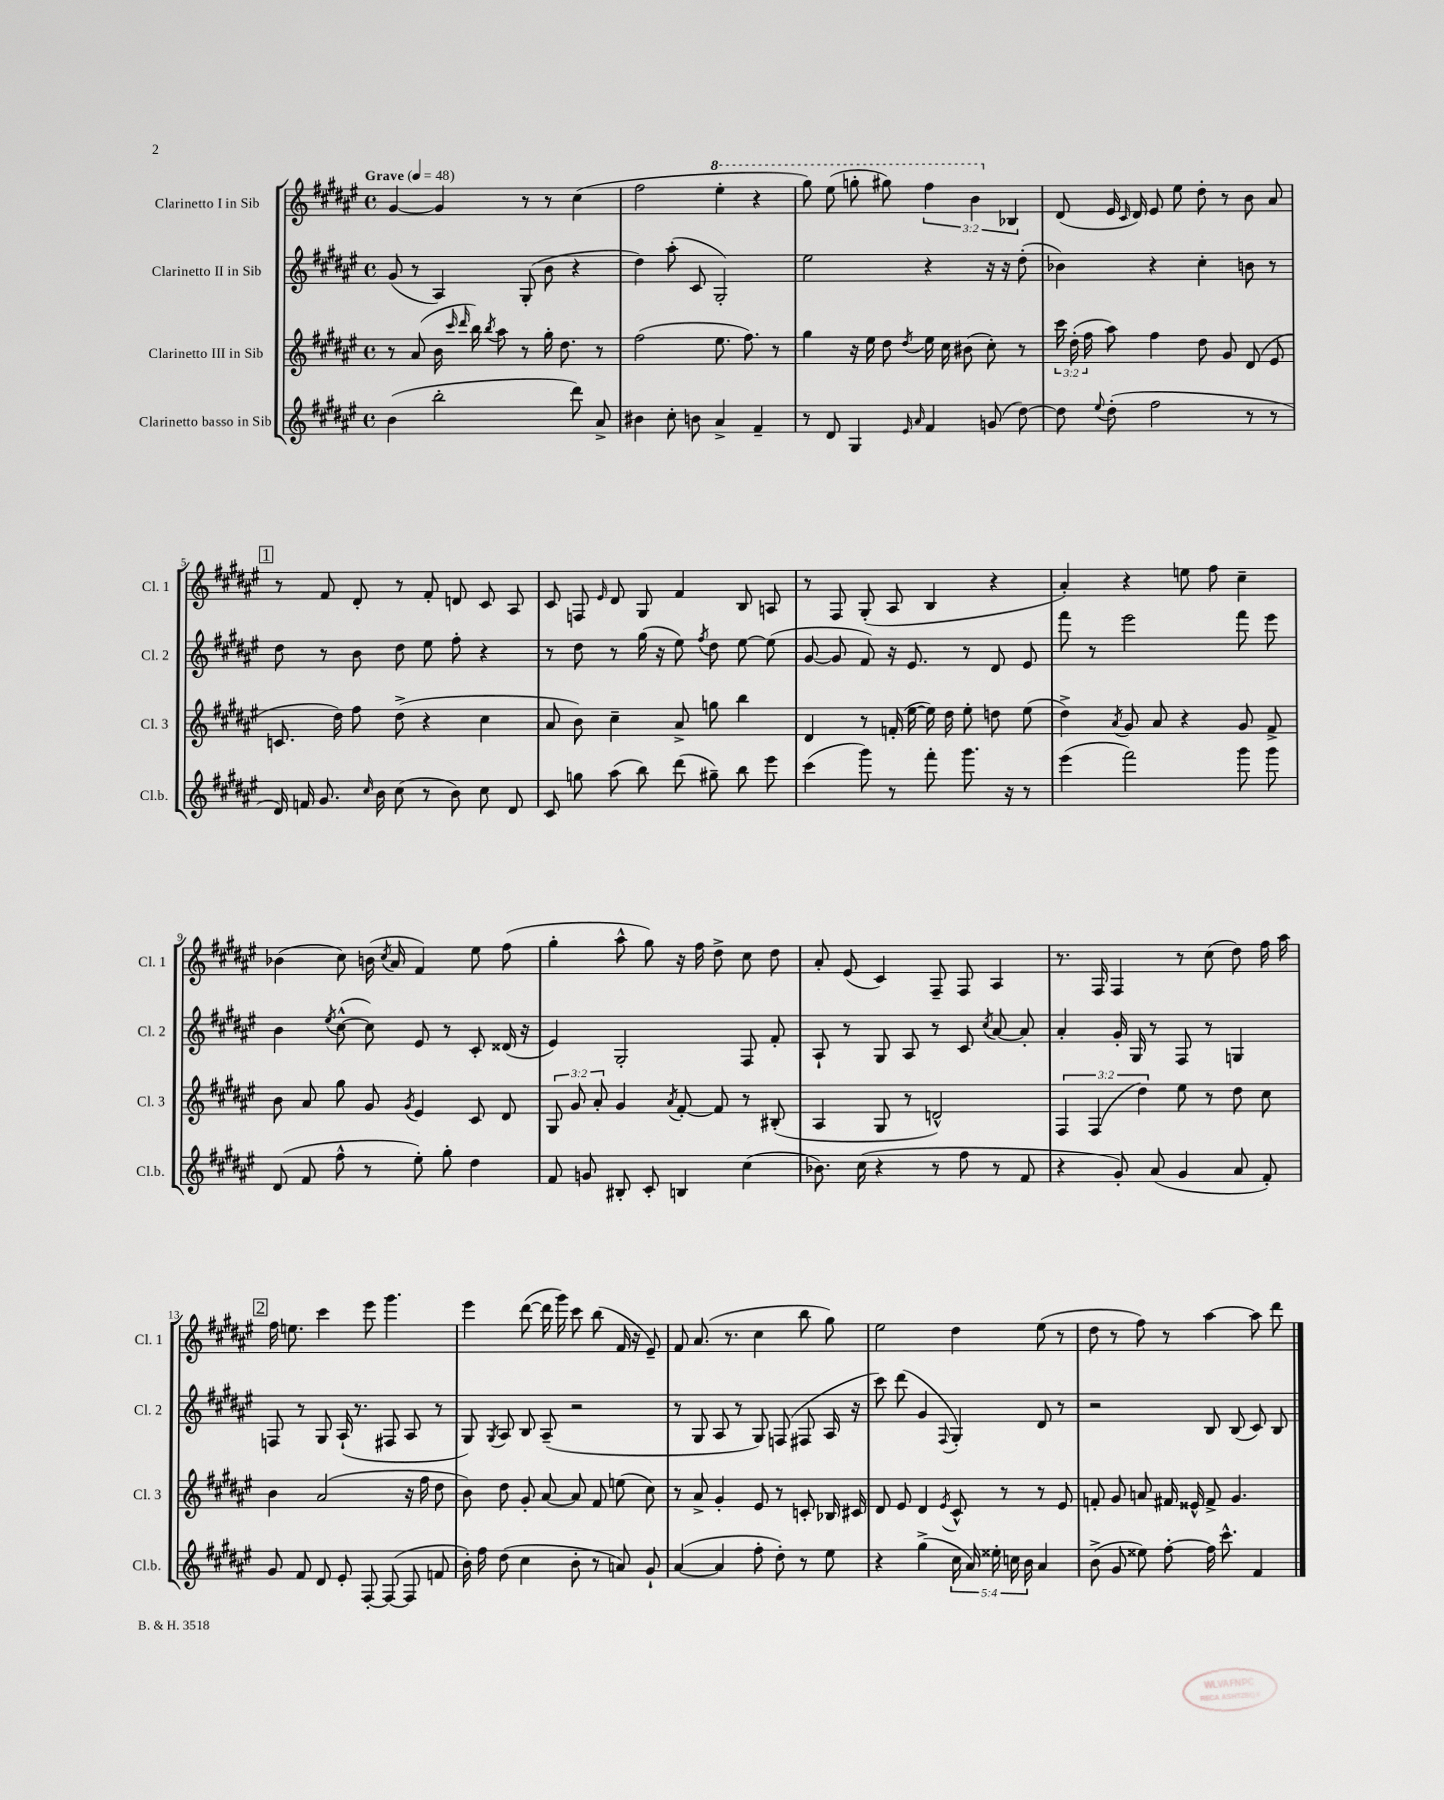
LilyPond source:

<<
\new StaffGroup <<
\new Staff = "s0" \with { instrumentName = "Clarinetto I in Sib" shortInstrumentName = "Cl. 1" } {
    \clef treble \key fis \major \defaultTimeSignature \time 4/4 \override Staff.TupletNumber.text = #tuplet-number::calc-fraction-text \tempo "Grave" 4 = 48
    \autoBeamOff gis'4~ gis'4 r8 r8 cis''4( |
    fis''2 \ottava #1 eis'''4-. r4 |
    gis'''8) eis'''8( g'''8-. gis'''8) \tuplet 3/2 { fis'''4 b''4 \ottava #0 bes4 } |
    dis'8( eis'16 \grace { cis'16 } dis'16) eis'8 eis''8 dis''8-. r8 b'8 ais'8 |
    \mark \markup { \box "1" } r8 fis'8 dis'8-. r8 fis'8-. d'8 cis'8 ais8 |
    cis'8 f8 \grace { eis'16 } dis'8 gis8 fis'4 b8 a8 |
    r8 fis8 gis8-.( ais8 b4 r4 |
    ais'4-.) r4 e''8 fis''8 cis''4-- |
    bes'4( cis''8) b'16( \acciaccatura { cis''8 } ais'16 fis'4) eis''8 fis''8( |
    gis''4-. ais''8-^ gis''8) r16 fis''16 dis''8-> cis''8 dis''8 |
    ais'8-. eis'8( cis'4) fis8-- fis8 ais4 |
    r8. fis16 fis4 r8 cis''8( dis''8) fis''16 ais''16 |
    \mark \markup { \box "2" } fis''16 e''8. cis'''4 eis'''8 gis'''4. |
    eis'''4 dis'''8~( dis'''16 gis'''16) cis'''8 b''8( fis'16 r16 eis'8--) |
    fis'8 ais'8.( r8. cis''4 b''8 gis''8) |
    eis''2 dis''4 eis''8( r8 |
    dis''8 r8 fis''8) r8 ais''4~ ais''8 dis'''8 \bar "|." |
}
\new Staff = "s1" \with { instrumentName = "Clarinetto II in Sib" shortInstrumentName = "Cl. 2" } {
    \clef treble \key fis \major \defaultTimeSignature \time 4/4
    \autoBeamOff gis'8( r8 ais4) gis8-.( b'8 r4 |
    dis''4) ais''8-.( cis'8 gis2-.) |
    eis''2 r4 r16 r16 dis''8-.( |
    bes'4) r4 cis''4-. b'8 r8 |
    \mark \markup { \box "1" } dis''8 r8 b'8 dis''8 eis''8 fis''8-. r4 |
    r8 dis''8 r8 gis''16( r16 eis''8) \acciaccatura { fis''8 } dis''8 eis''8~ eis''8( |
    gis'8~ gis'8 fis'8) r16 eis'8. r8 dis'8 eis'8 |
    fis'''8 r8 eis'''2 fis'''8 eis'''8 |
    b'4 \acciaccatura { eis''8 } cis''8~-^( cis''8) eis'8 r8 cis'8-. disis'16( r16 |
    eis'4) gis2-. fis8 fis'8-. |
    ais8-! r8 gis8 ais8 r8 cis'8 \acciaccatura { cis''8 } ais'8~ ais'8-. |
    ais'4-. gis'16-. gis16 r8 fis8 r8 g4 |
    \mark \markup { \box "2" } f8 r8 gis8 ais16-!( r8. fis8 ais8 r8 |
    gis8) \acciaccatura { gis8 } ais8 b8 ais8--( r2 |
    r8 gis8 ais8 r8 gis8) f8( fis8 ais16 r16 |
    cis'''8) dis'''8( gis'4 \appoggiatura { fis8 } gis4-.) dis'8 r8 |
    r2 b8 b8( cis'8) b8 \bar "|." |
}
\new Staff = "s2" \with { instrumentName = "Clarinetto III in Sib" shortInstrumentName = "Cl. 3" } {
    \clef treble \key fis \major \defaultTimeSignature \time 4/4 \override Staff.TupletNumber.text = #tuplet-number::calc-fraction-text
    \autoBeamOff r8 ais'8( b'16 \grace { cis'''16 dis'''16 } b''16) \acciaccatura { b''8 } ais''8 r8 gis''16-. dis''8. r8 |
    fis''2( eis''8. fis''8.) r8 |
    gis''4 r16 eis''16 dis''8 \acciaccatura { dis''8 } eis''16 cis''16 bis'8( cis''8-.) r8 |
    \tuplet 3/2 { cis'''16 dis''16-.( fis''16 } ais''8) fis''4 dis''8 gis'8 dis'8( eis'8 |
    \mark \markup { \box "1" } c'8. dis''16) fis''8 dis''8->( r4 cis''4 |
    ais'8 b'8) cis''4-- ais'8-> g''8 b''4 |
    dis'4 r8 f'16-.( eis''16~ eis''16) dis''16 eis''8-. d''8 eis''8( |
    dis''4->) \acciaccatura { ais'8 } gis'8 ais'8 r4 gis'8 fis'8-> |
    b'8 ais'8 gis''8 gis'8 \acciaccatura { gis'8 } eis'4 cis'8 dis'8 |
    \tuplet 3/2 { gis8 gis'8 ais'8-. } gis'4 \acciaccatura { ais'8 } fis'8~-. fis'8 r8 bis8-.( |
    ais4 gis8 r8 d'2-^) |
    \tuplet 3/2 { fis4 fis4( dis''4) } eis''8 r8 dis''8 cis''8 |
    \mark \markup { \box "2" } b'4 ais'2( r16 fis''16 dis''8 |
    b'8) dis''8 gis'8-. ais'8~ ais'8 fis'8 e''8( cis''8) |
    r8 ais'8-> gis'4-. eis'8 r8 c'8-. bes16 cis'16 |
    dis'8 eis'8 dis'4 \acciaccatura { eis'8 } cis'8-^ r8 r8 eis'8 |
    f'8-. gis'8 a'8 fis'16 eisis'16-^ fis'8-> gis'4. \bar "|." |
}
\new Staff = "s3" \with { instrumentName = "Clarinetto basso in Sib" shortInstrumentName = "Cl.b." } {
    \clef treble \key fis \major \defaultTimeSignature \time 4/4 \override Staff.TupletNumber.text = #tuplet-number::calc-fraction-text
    \autoBeamOff b'4( b''2-. dis'''8) ais'8-> |
    bis'4 cis''8-. b'8 ais'4-> fis'4-- |
    r8 dis'8 gis4 \grace { eis'16 ais'16 } fis'4 g'8( dis''8~) |
    dis''8 \appoggiatura { eis''8 } dis''8-.( fis''2 r8 r8 |
    \mark \markup { \box "1" } dis'16) f'16 gis'8. \grace { cis''16 } b'16 cis''8( r8 b'8) cis''8 dis'8 |
    cis'8 g''8 ais''8( b''8) dis'''8( gis''8--) b''8 eis'''8 |
    cis'''4( gis'''8) r8 fis'''8-. gis'''8. r16 r8 |
    eis'''4( fis'''2) gis'''8 gis'''8 |
    dis'8( fis'8 fis''8-^ r8 eis''8-.) gis''8-. dis''4 |
    fis'8 g'8 bis8-. cis'8-. b4 cis''4( |
    bes'8.) cis''16( r4 r8 fis''8 r8 fis'8 |
    r4 gis'8-.) ais'8( gis'4 ais'8 fis'8-.) |
    \mark \markup { \box "2" } gis'8 fis'8 dis'8 eis'8-. fis8~-. fis8~( fis8 f'8 |
    b'16-.) fis''16 dis''8( cis''4 b'8-. r8 a'8) gis'8-! |
    ais'4~( ais'4 fis''8-. dis''8-.) r8 eis''8 |
    r4 gis''4->( \tuplet 5/4 { cis''16 ais'16) eisis''16-. c''16 b'16 } ais'4 |
    b'8->( gis'8 eisis''8) fis''8~-. fis''16 cis'''8.-^ fis'4 \bar "|." |
}
>>
>>
